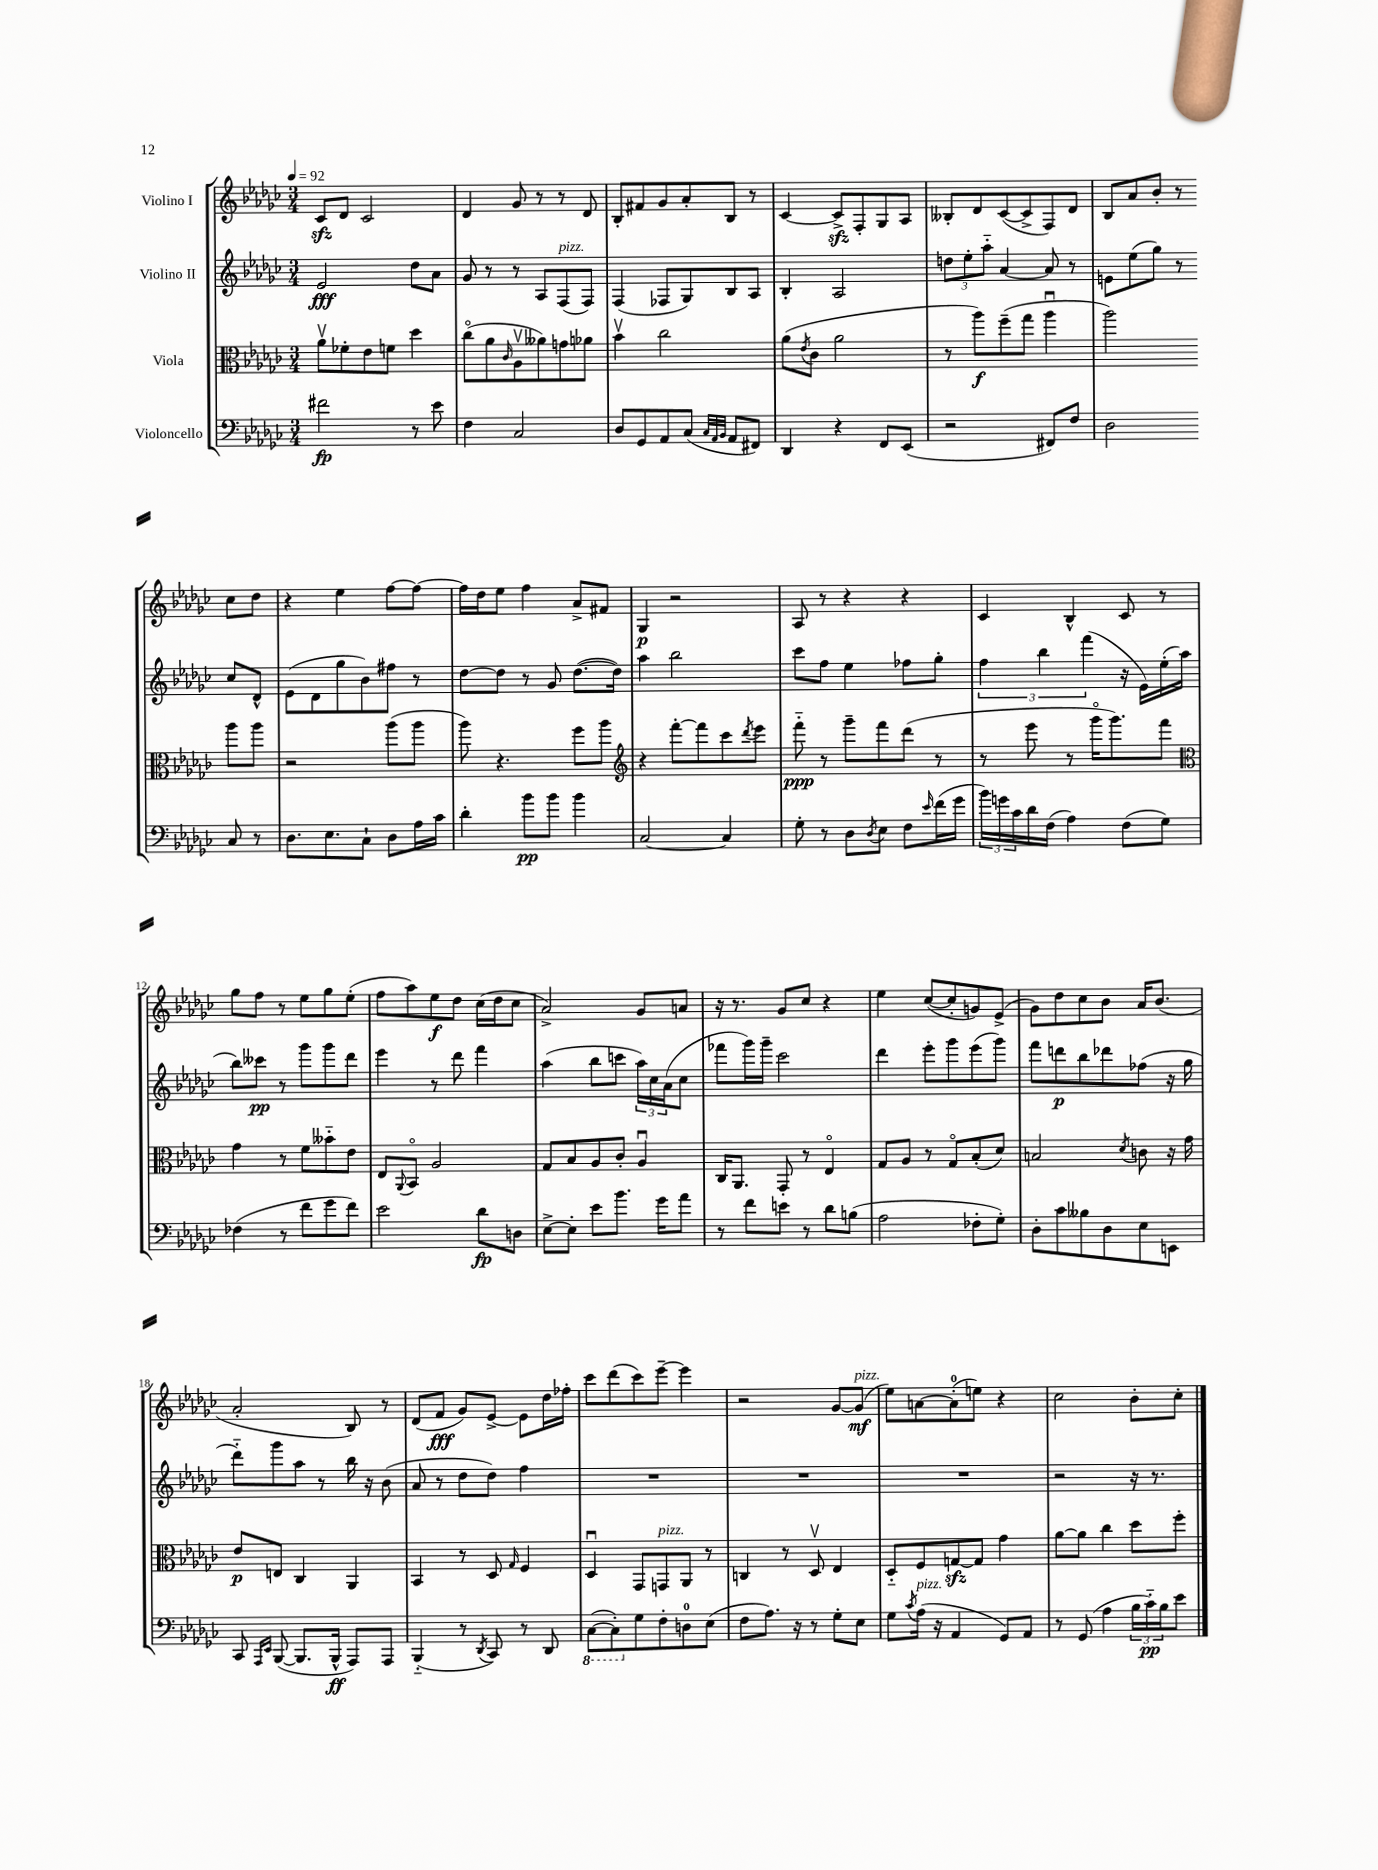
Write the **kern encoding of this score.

**kern	**dynam	**kern	**dynam	**kern	**dynam	**kern	**dynam
*part4	*part4	*part3	*part3	*part2	*part2	*part1	*part1
*staff4	*staff4	*staff3	*staff3	*staff2	*staff2	*staff1	*staff1
*I"Violoncello	*	*I"Viola	*	*I"Violino II	*	*I"Violino I	*
*clefF4	*	*clefC3	*	*clefG2	*	*clefG2	*
*k[b-e-a-d-g-c-]	*	*k[b-e-a-d-g-c-]	*	*k[b-e-a-d-g-c-]	*	*k[b-e-a-d-g-c-]	*
*M3/4	*	*M3/4	*	*M3/4	*	*M3/4	*
*MM92	*	*MM92	*	*MM92	*	*MM92	*
=1	=1	=1	=1	=1	=1	=1	=1
2f#X\	fp	8a-v\L	.	2e-/	fff	8c-zz/L	.
.	.	8f-X'\	.	.	.	8d-/J	.
.	.	8e-\	.	.	.	2c-/	.
.	.	8fn\J	.	.	.	.	.
8r	.	4dd-\	.	8dd-\L	.	.	.
8e-\	.	.	.	8a-\J	.	.	.
=2	=2	=2	=2	=2	=2	=2	=2
4F\	.	(8cc-\L	.	8g-/	.	4d-/	.
.	.	8a-\	.	8r	.	.	.
.	.	16qqc-/	.	.	.	.	.
2C-/	.	8A-v\	.	8r	.	8g-/	.
.	.	8a--X\)	.	8A-/L	.	8r	.
!	!	!	!	!LO:TX:a:i:t=pizz.	!	!	!
.	.	8gn\	.	(8F/	.	8r	.
.	.	8a-X\J	.	8F/J)	.	8d-/	.
=3	=3	=3	=3	=3	=3	=3	=3
8D-/L	.	4b-v\	.	(4F/	.	8B-'/L	.
8GG-/	.	.	.	.	.	8f#X/	.
8AA-/	.	2cc-\	.	8F-X/L	.	8g-/	.
(8C-/J	.	.	.	8G-/)	.	8a-'/	.
32qqC-/LLL	.	.	.	.	.	.	.
32qqAA-/	.	.	.	.	.	.	.
32qqBB-/JJJ	.	.	.	.	.	.	.
8AA-/L	.	.	.	8B-/	.	8B-/J	.
8FF#X/J)	.	.	.	8A-/J	.	8r	.
=4	=4	=4	=4	=4	=4	=4	=4
4DD-/	.	(8a-\L	.	4B-'/	.	[4c-/	.
.	.	8qe-/	.	.	.	.	.
.	.	8c-\J	.	.	.	.	.
4r	.	2a-\	.	2A-/	.	8c-zz^/L]	.
.	.	.	.	.	.	8F'/	.
8FF/L	.	.	.	.	.	8G-/	.
(8EE-/J	.	.	.	.	.	8A-/J	.
=5	=5	=5	=5	=5	=5	=5	=5
2r	.	8r	.	12ddn\L	.	8B--X'/L	.
.	.	.	.	12ee-'\	.	.	.
.	.	8aa-\L)	f	.	.	8d-/	.
.	.	.	.	12aa-\J	.	.	.
.	.	(8ff~\	.	[4a-/	.	([8c-/	.
.	.	8gg-\J	.	.	.	8c-^/]	.
8FF#X/L)	.	4aa-u\	.	8a-/]	.	8F/)	.
8F/J	.	.	.	8r	.	8d-/J	.
=6	=6	=6	=6	=6	=6	=6	=6
2D-\	.	2aa-\)	.	8en\L	.	8B-/L	.
.	.	.	.	(8ee-\	.	8a-/	.
.	.	.	.	8gg-\J)	.	8b-'/J	.
.	.	.	.	8r	.	8r	.
8C-/	.	8aa-\L	.	8cc-/L	.	8cc-\L	.
8r	.	8aa-\J	.	8d-^^/J	.	8dd-\J	.
!!LO:LB:g=z
=7	=7	=7	=7	=7	=7	=7	=7
8.D-\L	.	2r	.	(8e-\L	.	4r	.
.	.	.	.	8d-\	.	.	.
8.E-\	.	.	.	.	.	.	.
.	.	.	.	8gg-\	.	4ee-\	.
8C-`\J	.	.	.	8b-\)	.	.	.
8D-\L	.	(8aa-\L	.	8ff#X\J	.	[8ff\L	.
16A-\L	.	8aa-\J	.	8r	.	8ff\J_	.
16c-\JJ	.	.	.	.	.	.	.
=8	=8	=8	=8	=8	=8	=8	=8
4d-'\	.	8aa-\)	.	[8dd-\L	.	16ff\LL]	.
.	.	.	.	.	.	16dd-\J	.
.	.	4.r	.	8dd-\J]	.	8ee-\J	.
8b-\L	pp	.	.	8r	.	4ff\	.
8b-\J	.	.	.	8g-/	.	.	.
4b-\	.	8ff\L	.	([8.dd-\L	.	8a-^/L	.
.	.	8aa-\J	.	.	.	8f#X/J	.
.	.	.	.	16dd-\Jk])	.	.	.
=9	=9	=9	=9	=9	=9	=9	=9
*	*	*clefG2	*	*	*	*	*
[2C-/	.	4r	.	4aa-\	.	4G-/	p
.	.	[8fff'\L	.	2bb-\	.	2r	.
.	.	8fff\]	.	.	.	.	.
4C-/]	.	8ccc-\	.	.	.	.	.
.	.	8qddd-/	.	.	.	.	.
.	.	8eee-\J	.	.	.	.	.
=10	=10	=10	=10	=10	=10	=10	=10
8G-'\	.	8fff\	ppp	8ccc-\L	.	8A-/	.
8r	.	8r	.	8ff\J	.	8r	.
8D-\L	.	8ggg-~\L	.	4ee-\	.	4r	.
8qD-/	.	.	.	.	.	.	.
8E-\J	.	8fff\	.	.	.	.	.
8F\L	.	(8ddd-\J	.	8ff-X\L	.	4r	.
16qqe-/	.	.	.	.	.	.	.
(16f\L	.	8r	.	8gg-'\J	.	.	.
16g-\JJ	.	.	.	.	.	.	.
=11	=11	=11	=11	=11	=11	=11	=11
24b-\LL)	.	8r	.	6ff\	.	4c-/	.
24gn\	.	.	.	.	.	.	.
24c-\	.	.	.	.	.	.	.
16d-\	.	8eee-\	.	.	.	.	.
.	.	.	.	6bb-\	.	.	.
(16F\JJ	.	.	.	.	.	.	.
4A-\)	.	8r	.	.	.	4B-^^/	.
.	.	.	.	(6fff\	.	.	.
.	.	16ggg-\KL	.	.	.	.	.
.	.	8.ggg-\)	.	.	.	.	.
(8F\L	.	.	.	16r	.	8c-/	.
.	.	.	.	16e-\LL)	.	.	.
8G-\J)	.	8fff\J	.	(16ee-'\	.	8r	.
.	.	.	.	16aa-\JJ	.	.	.
!!LO:LB:g=z
=12	=12	=12	=12	=12	=12	=12	=12
*	*	*clefC3	*	*	*	*	*
(4F-X\	.	4g-\	.	8bb-\L)	.	8gg-\L	.
.	.	.	.	8ccc--X\J	pp	8ff\J	.
8r	.	8r	.	8r	.	8r	.
8f\L	.	8f\L	.	8ggg-\L	.	8ee-\L	.
8g-\	.	8b--X\	.	8ggg-\	.	8gg-\	.
8f\J)	.	8e-\J	.	8ddd-\J	.	(8ee-'\J	.
=13	=13	=13	=13	=13	=13	=13	=13
2e-\	.	8E-/L	.	4eee-\	.	8ff\L	.
.	.	8qqAA-/	.	.	.	.	.
.	.	8BB-/J	.	.	.	8aa-\)	.
.	.	2A-/	.	8r	.	8ee-\	f
.	.	.	.	8ddd-\	.	8dd-\J	.
8d-\L	fp	.	.	4fff\	.	(16cc-\LL	.
.	.	.	.	.	.	16dd-\J	.
8Dn\J	.	.	.	.	.	8cc-\J	.
=14	=14	=14	=14	=14	=14	=14	=14
[8E-^\L	.	8G-/L	.	(4aa-\	.	2a-^/)	.
8E-'\J]	.	8B-/	.	.	.	.	.
8e-\L	.	8A-/	.	8bb-\L	.	.	.
8.b-\J	.	8c-'/J	.	8cccn\J	.	.	.
.	.	4A-u/	.	24aa-\LL)	.	8g-/L	.
.	.	.	.	24cc-\	.	.	.
16g-\KL	.	.	.	.	.	.	.
.	.	.	.	(24a-\J	.	.	.
8a-\J	.	.	.	8cc-\J	.	8an/J	.
=15	=15	=15	=15	=15	=15	=15	=15
8r	.	16C-/KL	.	8fff-X\L	.	16r	.
.	.	8.AA-/J	.	.	.	8.r	.
8f\L	.	.	.	16ggg-\L)	.	.	.
.	.	.	.	16ggg-~\JJ	.	.	.
8en\J	.	8GG-'/	.	2ccc-\	.	8g-/L	.
8r	.	8r	.	.	.	8cc-/J	.
8d-\L	.	4E-/	.	.	.	4r	.
(8Bn\J	.	.	.	.	.	.	.
=16	=16	=16	=16	=16	=16	=16	=16
2A-\	.	8G-/L	.	4ddd-\	.	4ee-\	.
.	.	8A-/J	.	.	.	.	.
.	.	8r	.	8eee-'\L	.	([8cc-/L	.
.	.	8G-/L	.	8ggg-\	.	8cc-'/]	.
8F-X'\L	.	(8B-'/	.	(8eee-\	.	8gn/)	.
8G-'\J)	.	8d-/J)	.	8ggg-\J)	.	(8e-^/J	.
=17	=17	=17	=17	=17	=17	=17	=17
8D-'\L	.	2Bn/	.	8fff\L	.	8g-\L)	.
8c-\	.	.	.	8dddn\	p	8dd-\	.
8B--X\	.	.	.	8bb-\	.	8cc-\	.
8D-\	.	.	.	8ddd-X\	.	8b-\J	.
.	.	8qd-/	.	.	.	.	.
8E-\	.	8cn\	.	(8ff-X\J	.	16a-/KL	.
.	.	.	.	.	.	(8.b-/J	.
8EEn\J	.	16r	.	16r	.	.	.
.	.	16g-\	.	16gg-\	.	.	.
!!LO:LB:g=z
=18	=18	=18	=18	=18	=18	=18	=18
8CC-/	.	8e-/L	p	8ddd-\L)	.	2a-'/	.
16qqAAA-/LL	.	.	.	.	.	.	.
16qqEE-/JJ	.	.	.	.	.	.	.
([8BBB-/	.	8En/J	.	8ggg-\	.	.	.
8.BBB-/L]	.	4C-/	.	8aa-\J	.	.	.
.	.	.	.	8r	.	.	.
16BBB-^^/Jk	ff	.	.	.	.	.	.
8AAA-/L)	.	4AA-/	.	16bb-\	.	8B-/)	.
.	.	.	.	16r	.	.	.
8AAA-/J	.	.	.	(8b-\	.	8r	.
=19	=19	=19	=19	=19	=19	=19	=19
(4BBB-/	.	4BB-/	.	8a-/	.	(8d-/L	.
.	.	.	.	8r	.	8f/J	fff
8r	.	8r	.	8dd-\L	.	8g-/L)	.
8qDD-/	.	.	.	.	.	.	.
8CC-/)	.	8D-/	.	8dd-\J)	.	[8e-^/J	.
.	.	16qqG-/	.	.	.	.	.
8r	.	4F/	.	4ff\	.	8e-\L]	.
8DD-/	.	.	.	.	.	16dd-\L	.
.	.	.	.	.	.	16ff-X'\JJ	.
=20	=20	=20	=20	=20	=20	=20	=20
*8ba	*	*	*	*	*	*	*
([8CC-\L	.	4D-u/	.	2.r	.	8ccc-\L	.
8CC-'\])	.	.	.	.	.	(8ddd-\	.
*X8ba	*	*	*	*	*	*	*
8G-\	.	8GG-/L	.	.	.	8ccc-\)	.
!	!	!LO:TX:a:i:t=pizz.	!	!	!	!	!
8F'\	.	8GGn/	.	.	.	[8eee-~\J	.
8Dn\	.	8AA-/J	.	.	.	4eee-\]	.
(8E-\J	.	8r	.	.	.	.	.
=21	=21	=21	=21	=21	=21	=21	=21
8F\L	.	4Cn/	.	2.r	.	2r	.
8.A-\J)	.	.	.	.	.	.	.
.	.	8r	.	.	.	.	.
16r	.	.	.	.	.	.	.
8r	.	8D-v/	.	.	.	.	.
8G-'\L	.	4E-/	.	.	.	[8g-/L	.
!	!	!	!	!	!	!LO:TX:a:i:t=pizz.	!
8E-\J	.	.	.	.	.	(8g-/J]	mf
=22	=22	=22	=22	=22	=22	=22	=22
8G-\L	.	8D-/L	.	2.r	.	8ee-\L)	.
8qc-/	.	.	.	.	.	.	.
!LO:TX:a:i:t=pizz.	!	!	!	!	!	!	!
(16A-\Jk	.	8F/	.	.	.	[8an\	.
16r	.	.	.	.	.	.	.
4AA-/	.	[8Gnzz/	.	.	.	(8a'\]	.
.	.	8G/J]	.	.	.	8een\J)	.
8GG-/L)	.	4g-\	.	.	.	4r	.
8AA-/J	.	.	.	.	.	.	.
=23	=23	=23	=23	=23	=23	=23	=23
8r	.	[8a-\L	.	2r	.	2cc-\	.
(8GG-/	.	8a-\J]	.	.	.	.	.
4A-\	.	4cc-\	.	.	.	.	.
24B-\LL	.	8dd-\L	.	16r	.	8b-'\L	.
24c-\)	pp	.	.	.	.	.	.
.	.	.	.	8.r	.	.	.
24B-\J	.	.	.	.	.	.	.
8e-\J	.	8ff'\J	.	.	.	8cc-'\J	.
==	==	==	==	==	==	==	==
*-	*-	*-	*-	*-	*-	*-	*-
